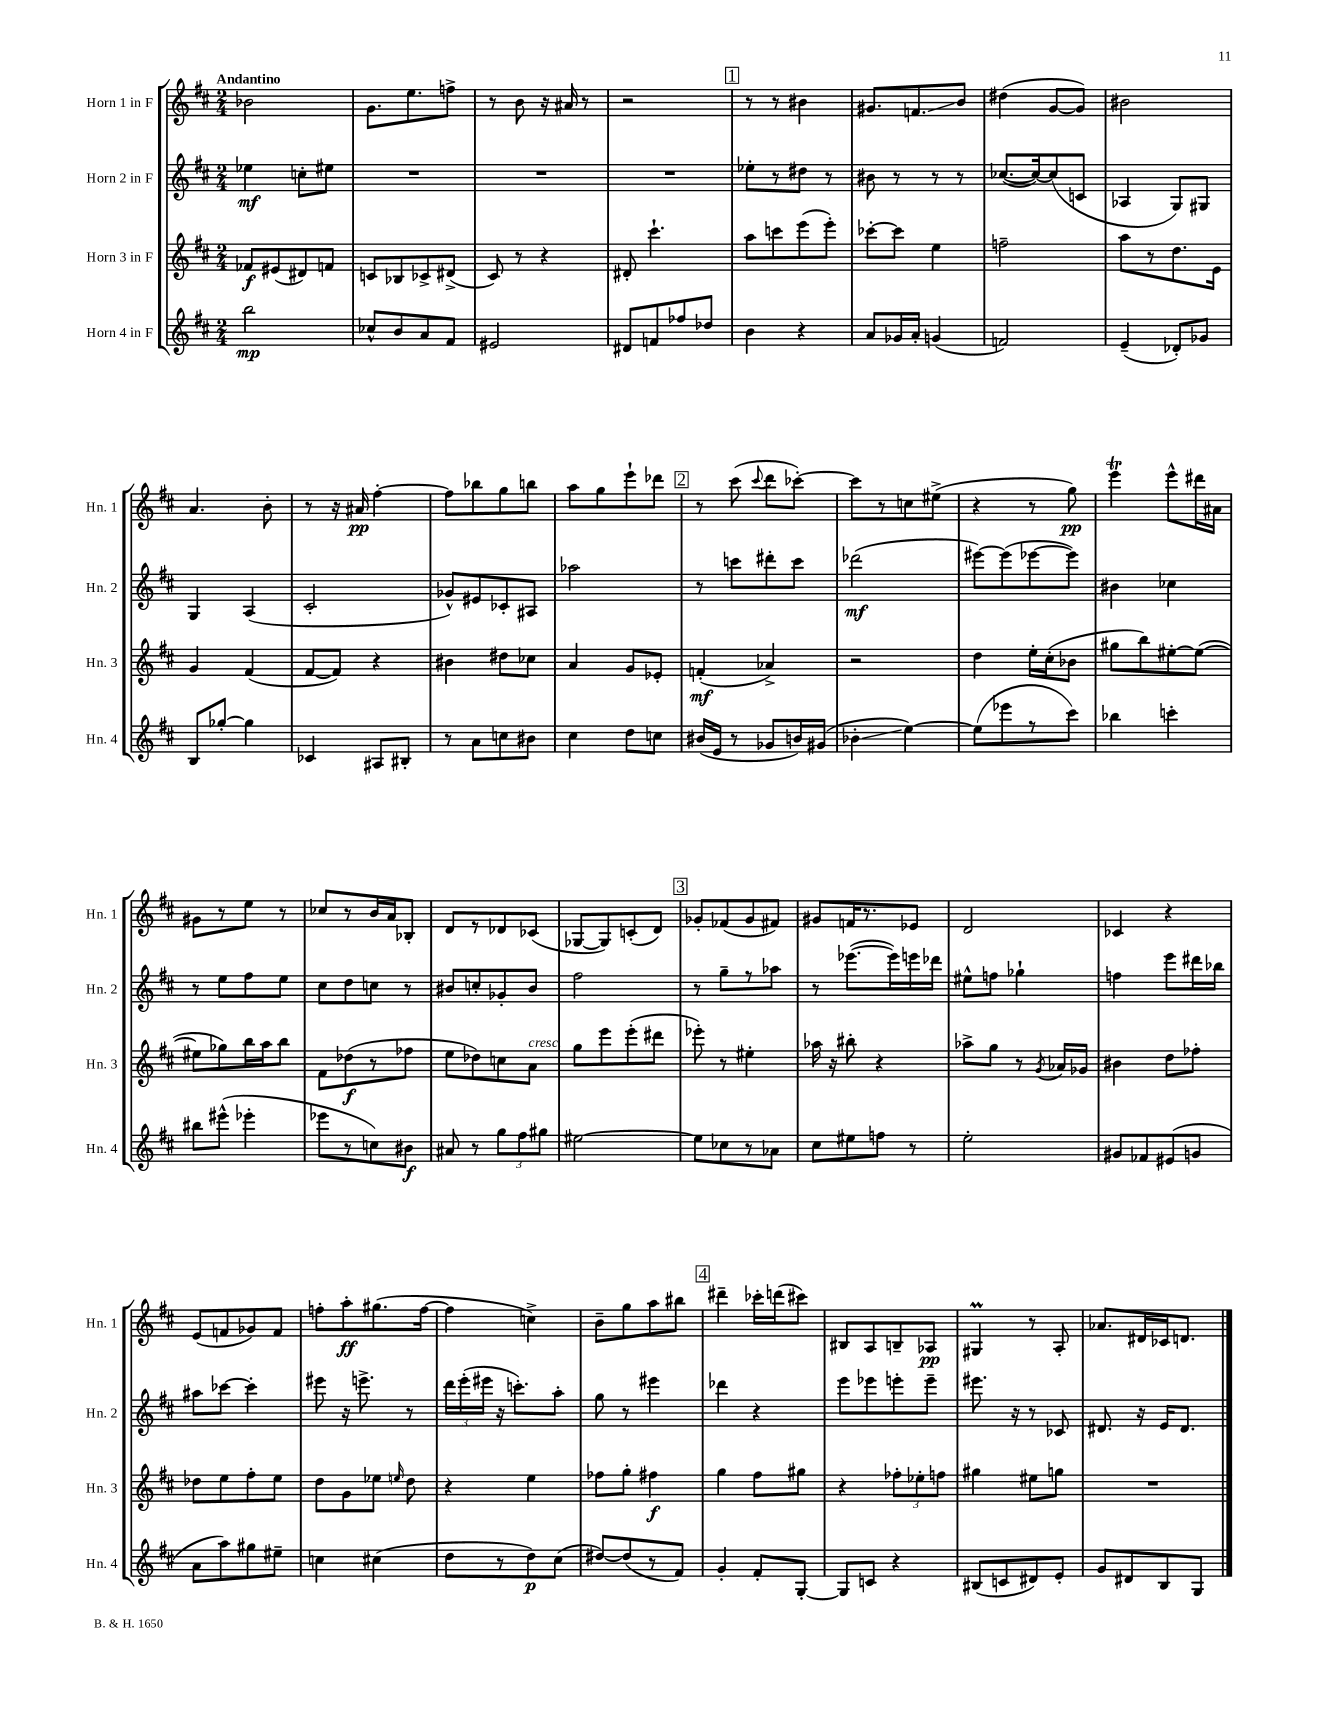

**kern	**kern	**kern	**kern
*staff4	*staff3	*staff2	*staff1
*clefG2	*clefG2	*clefG2	*clefG2
*k[f#c#]	*k[f#c#]	*k[f#c#]	*k[f#c#]
*M2/4	*M2/4	*M2/4	*M2/4
2bb	8f-	4ee-	2b-
.	(8e#	.	.
.	8d#)	8cc'	.
.	8f	8ee#	.
=	=	=	=
8cc-^^	8c	2r	8.g
8b	8B-	.	.
.	.	.	8.ee
8a	8c-^	.	.
8f#	(8d#^	.	8ff^
=	=	=	=
2e#	8c#)	2r	8r
.	8r	.	8b
.	4r	.	16r
.	.	.	16a#
.	.	.	8r
=	=	=	=
8d#	8d#'	2r	2r
8f	4.ccc#`	.	.
8ff-	.	.	.
8dd-	.	.	.
=	=	=	=
4b	8aa	8ee-'	8r
.	8ccc	8r	8r
4r	(8eee	8dd#	4b#
.	8eee')	8r	.
=	=	=	=
8a	[8ccc-'	8b#	8.g#
16g-	8ccc-]	8r	.
16a'	.	.	8.f
(4g	4ee	8r	.
.	.	8r	8b
=	=	=	=
2f)	2ff~	([8.cc-	(4dd#
.	.	16cc-_)	.
.	.	(8cc-]	[8g
.	.	8c	8g])
=	=	=	=
(4e~	8aa	4A-	2b#
.	8r	.	.
8d-')	8.dd	8G)	.
8g-	.	8G#	.
.	16e	.	.
=	=	=	=
8B	4g	4G	4.a
[8gg-'	.	.	.
4gg-]	(4f#	(4A	.
.	.	.	8b'
=	=	=	=
4c-	[8f#	2c#'	8r
.	8f#])	.	16r
.	.	.	16a#
8A#	4r	.	[4ff#'
8B#'	.	.	.
=	=	=	=
8r	4b#	8g-^^)	8ff#]
8a	.	8e#	8bb-
8cc	8dd#	8c-'	8gg
8b#	8cc-	8A#	8bb
=	=	=	=
4cc#	4a	2aa-	8aa
.	.	.	8gg
8dd	8g	.	8eee`
8cc	8e-'	.	8ddd-
=	=	=	=
(16b#	(4f'	8r	8r
16e	.	.	.
8r	.	8ccc	(8ccc#
.	.	.	8qqccc#
8g-	4a-^)	8ddd#'	8ddd
16b)	.	8ccc	[8ccc-')
(16g#	.	.	.
=	=	=	=
4b-'	2r	(2ddd-	8ccc-]
.	.	.	8r
[4ee)	.	.	8cc
.	.	.	(8ee#^
=	=	=	=
(8ee]	4dd	[8eee#)	4r
8eee-	.	(8eee#]	.
8r	16ee'	[8eee-	8r
.	(16cc#'	.	.
8ccc#)	8b-	8eee-])	8gg)
=	=	=	=
4bb-	8gg#	4b#	4eee
.	8bb)	.	.
4ccc'	[8ee#'	4cc-	8eee^^
.	(8ee#_	.	16ddd#
.	.	.	16a#
=	=	=	=
8bb#	8ee#]	8r	8g#
(8eee#^^	8gg-)	8ee	8r
4eee-'	16bb	8ff#	8ee
.	16aa	.	.
.	8bb	8ee	8r
=	=	=	=
8eee-	8f#	8cc#	8cc-
8r	(8dd-	8dd	8r
8cc)	8r	8cc	16b
.	.	.	16a
8b#	8ff-	8r	8B-'
=	=	=	=
8a#	8ee	8b#	8d
8r	8dd-)	8cc'	8r
12gg	8cc	8g-'	8d-
12ff#	.	.	.
.	8a	8b#	(8c-
12gg#	.	.	.
=	=	=	=
[2ee#	8gg	2ff#	[8G-
.	8eee	.	8G-])
.	(8eee'	.	(8c'
.	8ddd#	.	8d)
=	=	=	=
8ee#]	8eee-')	8r	8g-'
8cc-	8r	8gg~	(8f-
8r	4ee#'	8r	8g-
8a-	.	8aa-	8f#)
=	=	=	=
8cc#	16aa-	8r	8g#
.	16r	.	.
8ee#	8bb#'	([8.eee-	16f
.	.	.	8.r
8ff	4r	.	.
.	.	16eee-])	.
8r	.	16eee	8e-
.	.	16ddd-	.
=	=	=	=
2ee'	8aa-^	8ee#^^	2d
.	8gg	8ff	.
.	8r	4gg-`	.
.	8qg	.	.
.	16a-	.	.
.	16g-	.	.
=	=	=	=
8g#	4b#	4ff	4c-
8f-	.	.	.
(8e#	8dd	8eee	4r
8g	8ff-'	16ddd#	.
.	.	16bb-	.
=	=	=	=
8a	8dd-	8aa#	(8e
8aa)	8ee	[8ccc-	8f
8gg#	8ff#'	4ccc-']	8g-)
8ee#~	8ee	.	8f
=	=	=	=
4cc	8dd	8eee#	8ff'
.	8g	16r	8aa'
.	.	8.eee^	.
(4cc#	8ee-	.	(8.gg#
.	16qqee	.	.
.	8dd	8r	.
.	.	.	[16ff
=	=	=	=
8dd	4r	24ddd	4ff]
.	.	(24eee'	.
.	.	24eee#	.
8r	.	16r	.
.	.	8.ccc')	.
8dd)	4ee	.	4cc^)
(8cc#	.	8aa'	.
=	=	=	=
[8dd#)	8ff-	8gg	8b~
(8dd#]	8gg'	8r	8gg
8r	4ff#	4eee#	8aa
8f#)	.	.	8bb#
=	=	=	=
4g'	4gg	4ddd-	4ddd#~
8f#'	8ff#	4r	16ccc-'
.	.	.	(16ddd
[8G'	8gg#	.	8ccc#)
=	=	=	=
8G]	4r	8eee	8B#
8c	.	8eee-	8A
4r	12ff-'	8eee'	8B~
.	12ee-'	.	.
.	.	8eee~	8A-
.	12ff	.	.
=	=	=	=
(8B#	4gg#	8.eee#	4G#
8c	.	.	.
.	.	16r	.
8d#)	8ee#	8r	8r
8e'	8gg	8c-	8A'
=	=	=	=
8g	2r	8.d#	8.a-
8d#	.	.	.
.	.	16r	16d#
8B	.	16e	16c-
.	.	8.d#	8.d
8G	.	.	.
==	==	==	==
*-	*-	*-	*-
